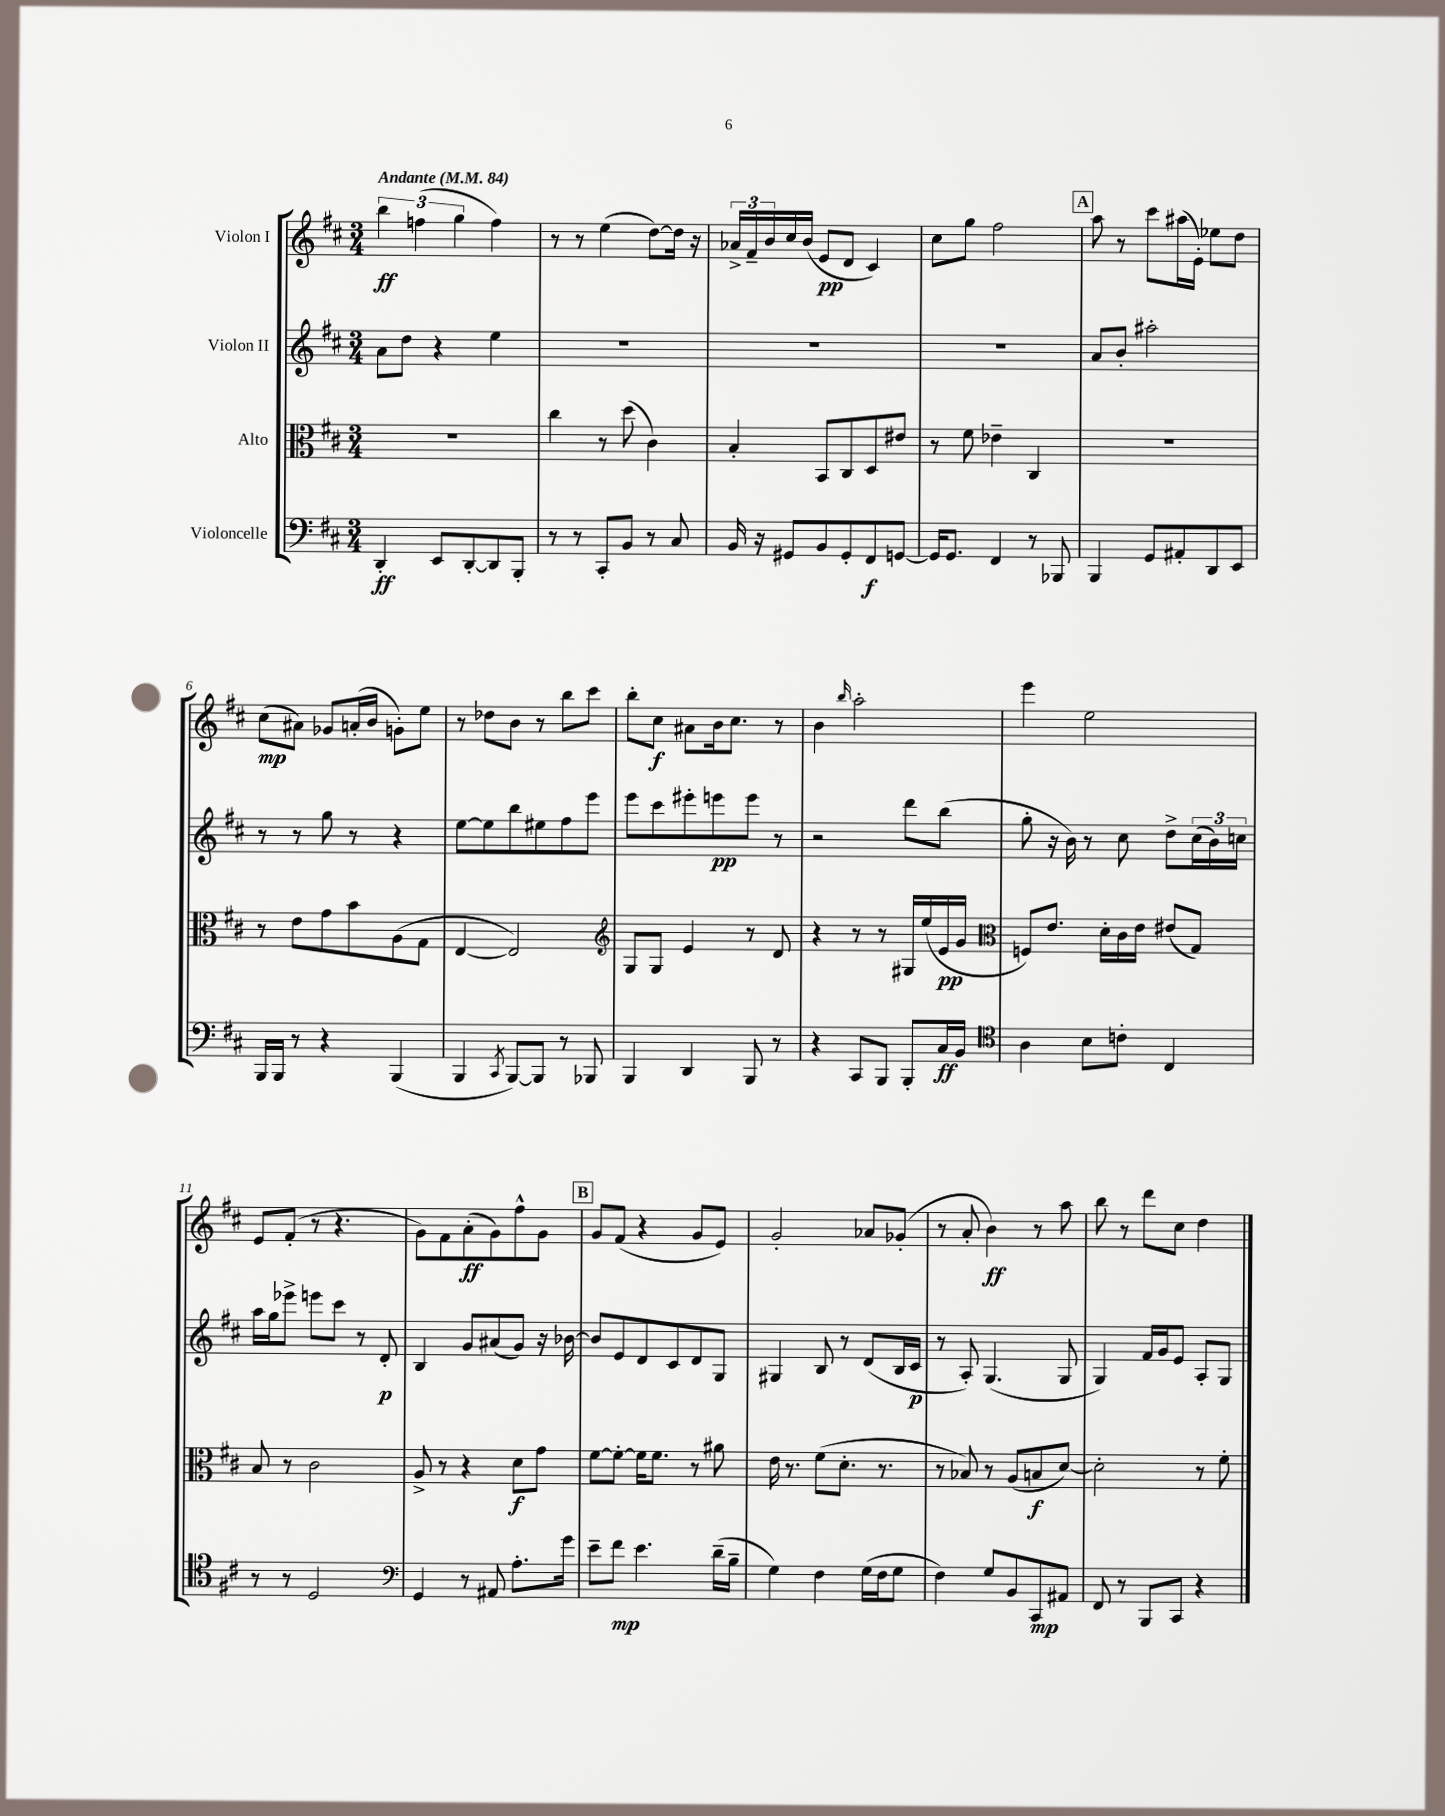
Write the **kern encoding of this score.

**kern	**dynam	**kern	**dynam	**kern	**dynam	**kern	**dynam
*part4	*part4	*part3	*part3	*part2	*part2	*part1	*part1
*staff4	*staff4	*staff3	*staff3	*staff2	*staff2	*staff1	*staff1
*I"Violoncelle	*	*I"Alto	*	*I"Violon II	*	*I"Violon I	*
*clefF4	*	*clefC3	*	*clefG2	*	*clefG2	*
*k[f#c#]	*	*k[f#c#]	*	*k[f#c#]	*	*k[f#c#]	*
*M3/4	*	*M3/4	*	*M3/4	*	*M3/4	*
*MM84	*	*MM84	*	*MM84	*	*MM84	*
=1	=1	=1	=1	=1	=1	=1	=1
!	!	!	!	!	!	!LO:TX:a:B:t=Andante	!
4DD'/	ff	2.r	.	8a\L	.	6bb\	ff
.	.	.	.	8dd\J	.	.	.
.	.	.	.	.	.	(6ffn\	.
8EE/L	.	.	.	4r	.	.	.
.	.	.	.	.	.	6gg\	.
[8DD'/	.	.	.	.	.	.	.
8DD/]	.	.	.	4ee\	.	4ff\)	.
8BBB'/J	.	.	.	.	.	.	.
=2	=2	=2	=2	=2	=2	=2	=2
8r	.	4cc#\	.	2.r	.	8r	.
8r	.	.	.	.	.	8r	.
8CC#'/L	.	8r	.	.	.	(4ee\	.
8BB/J	.	(8dd\	.	.	.	.	.
8r	.	4c#\)	.	.	.	[8dd\L)	.
8C#/	.	.	.	.	.	16dd\Jk]	.
.	.	.	.	.	.	16r	.
=3	=3	=3	=3	=3	=3	=3	=3
16BB/	.	4B'/	.	2.r	.	24a-X^/LL	.
.	.	.	.	.	.	24f#~/	.
16r	.	.	.	.	.	.	.
.	.	.	.	.	.	24b/	.
8GG#X/L	.	.	.	.	.	16cc#/	.
.	.	.	.	.	.	(16b/JJ	.
8BB/	.	8BB/L	.	.	.	8e/L	pp
8GG#'/	.	8C#/	.	.	.	8d/J	.
8FF#/	f	8D/	.	.	.	4c#/)	.
[8GGn/J	.	8e#X/J	.	.	.	.	.
=4	=4	=4	=4	=4	=4	=4	=4
16GG/KL]	.	8r	.	2.r	.	8cc#\L	.
8.GG/J	.	.	.	.	.	.	.
.	.	8f#\	.	.	.	8gg\J	.
4FF#/	.	4e-X~\	.	.	.	2ff#\	.
8r	.	4C#/	.	.	.	.	.
8BBB-X/	.	.	.	.	.	.	.
!!LO:REH:place=s1:t=A
=5	=5	=5	=5	=5	=5	=5	=5
4BBB/	.	2.r	.	8a/L	.	8aa\	.
.	.	.	.	8b'/J	.	8r	.
8GG/L	.	.	.	2aa#X'\	.	8ccc#\L	.
8AA#X'/	.	.	.	.	.	(16aa#X\L	.
.	.	.	.	.	.	16e'\JJ)	.
8DD/	.	.	.	.	.	8ee-X\L	.
8EE/J	.	.	.	.	.	8dd\J	.
!!LO:LB:g=z
=6	=6	=6	=6	=6	=6	=6	=6
16BBB/LL	.	8r	.	8r	.	(8cc#\L	mp
16BBB/JJ	.	.	.	.	.	.	.
8r	.	8e\L	.	8r	.	8a#X\J)	.
4r	.	8g\	.	8gg\	.	8g-X/L	.
.	.	8b\	.	8r	.	(16an'/L	.
.	.	.	.	.	.	16b/JJ	.
(4BBB/	.	(8A\	.	4r	.	8gn'\L)	.
.	.	8G\J	.	.	.	8ee\J	.
=7	=7	=7	=7	=7	=7	=7	=7
4BBB/	.	[4E/	.	[8ee\L	.	8r	.
.	.	.	.	8ee\]	.	8dd-X\L	.
8qCC#/	.	.	.	.	.	.	.
[8BBB/L)	.	2E/])	.	8bb\	.	8b\J	.
8BBB/J]	.	.	.	8ee#X\	.	8r	.
8r	.	.	.	8ff#\	.	8bb\L	.
8BBB-X/	.	.	.	8eee\J	.	8ccc#\J	.
=8	=8	=8	=8	=8	=8	=8	=8
*	*	*clefG2	*	*	*	*	*
4BBB/	.	8G/L	.	8eee\L	.	8bb'\L	.
.	.	8G/J	.	8ccc#\	.	8cc#\J	f
4DD/	.	4e/	.	8eee#X'\	.	8a#X\L	.
.	.	.	.	8eeen\	pp	16b\k	.
.	.	.	.	.	.	8.cc#\J	.
8BBB/	.	8r	.	8eee\J	.	.	.
8r	.	8d/	.	8r	.	8r	.
=9	=9	=9	=9	=9	=9	=9	=9
4r	.	4r	.	2r	.	4b\	.
.	.	.	.	.	.	16qqbb/	.
8CC#/L	.	8r	.	.	.	2aa'\	.
8BBB/J	.	8r	.	.	.	.	.
8BBB'/L	.	16G#X/LL	.	8ddd\L	.	.	.
.	.	(16ee/	.	.	.	.	.
16C#/L	ff	16e/	pp	(8bb\J	.	.	.
16BB/JJ	.	16g/JJ	.	.	.	.	.
=10	=10	=10	=10	=10	=10	=10	=10
*clefC4	*	*clefC3	*	*	*	*	*
4A\	.	8Fn/L)	.	8gg'\	.	4eee\	.
.	.	8.e/J	.	16r	.	.	.
.	.	.	.	16b\)	.	.	.
8B\L	.	.	.	8r	.	2ee\	.
.	.	16d'\LL	.	.	.	.	.
8cn'\J	.	16c#\	.	8cc#\	.	.	.
.	.	16e\JJ	.	.	.	.	.
4C#/	.	(8e#X/L	.	8dd^\L	.	.	.
.	.	8G/J)	.	(24cc#\L	.	.	.
.	.	.	.	24b\)	.	.	.
.	.	.	.	24ccn\JJ	.	.	.
!!LO:LB:g=z
=11	=11	=11	=11	=11	=11	=11	=11
8r	.	8B/	.	16aa\LL	.	8e/L	.
.	.	.	.	16gg\J	.	.	.
8r	.	8r	.	8eee-X^\J	.	(8f#'/J	.
2D/	.	2c#\	.	8eeen\L	.	8r	.
.	.	.	.	8ccc#\J	.	4.r	.
.	.	.	.	8r	.	.	.
.	.	.	.	8d'/	p	.	.
=12	=12	=12	=12	=12	=12	=12	=12
*clefF4	*	*	*	*	*	*	*
4GG/	.	8A^/	.	4B/	.	8g\L)	.
.	.	8r	.	.	.	8f#\	.
8r	.	4r	.	8g/L	.	(8a'\	ff
8AA#X/	.	.	.	(8a#X/	.	8g\)	.
8.A'\L	.	8d\L	f	8g/J)	.	8ff#^^\	.
.	.	8g\J	.	16r	.	8g\J	.
16g\Jk	.	.	.	[16b-X\	.	.	.
!!LO:REH:place=s1:t=B
=13	=13	=13	=13	=13	=13	=13	=13
8e~\L	.	[8f#\L	.	8b-/L]	.	8g/L	.
8f#\J	mp	8f#'\J_	.	8e/	.	(8f#/J	.
4.e\	.	16f#\KL]	.	8d/	.	4r	.
.	.	8.f#\J	.	.	.	.	.
.	.	.	.	8c#/	.	.	.
.	.	8r	.	8d/	.	8g/L	.
(16d~\LL	.	8a#X\	.	8G/J	.	8e/J)	.
16B~\JJ	.	.	.	.	.	.	.
=14	=14	=14	=14	=14	=14	=14	=14
4G\)	.	16e\	.	4G#X/	.	2g'/	.
.	.	8.r	.	.	.	.	.
4F#\	.	(8f#\L	.	8B/	.	.	.
.	.	8.d'\J	.	8r	.	.	.
(16G\LL	.	.	.	(8d/L	.	8a-X/L	.
16F#\J	.	8.r	.	.	.	.	.
8G\J	.	.	.	16B/L	.	(8g-X'/J	.
.	.	.	.	16c#/JJ	p	.	.
=15	=15	=15	=15	=15	=15	=15	=15
4F#\)	.	8r	.	8r	.	8r	.
.	.	8B-X/)	.	8A'/)	.	8a'/	.
8G/L	.	8r	.	(4.G/	.	4b\)	ff
8BB/	.	(8A/L	.	.	.	.	.
8CC#/	mp	8Bn/	f	.	.	8r	.
8AA#X/J	.	[8d/J)	.	8G/	.	8aa\	.
=16	=16	=16	=16	=16	=16	=16	=16
8FF#/	.	2d'\]	.	4G/)	.	8bb\	.
8r	.	.	.	.	.	8r	.
8BBB/L	.	.	.	16f#/LL	.	8ddd\L	.
.	.	.	.	16g/J	.	.	.
8CC#/J	.	.	.	8e/J	.	8cc#\J	.
4r	.	8r	.	8A'/L	.	4dd\	.
.	.	8f#'\	.	8G/J	.	.	.
==	==	==	==	==	==	==	==
*-	*-	*-	*-	*-	*-	*-	*-
